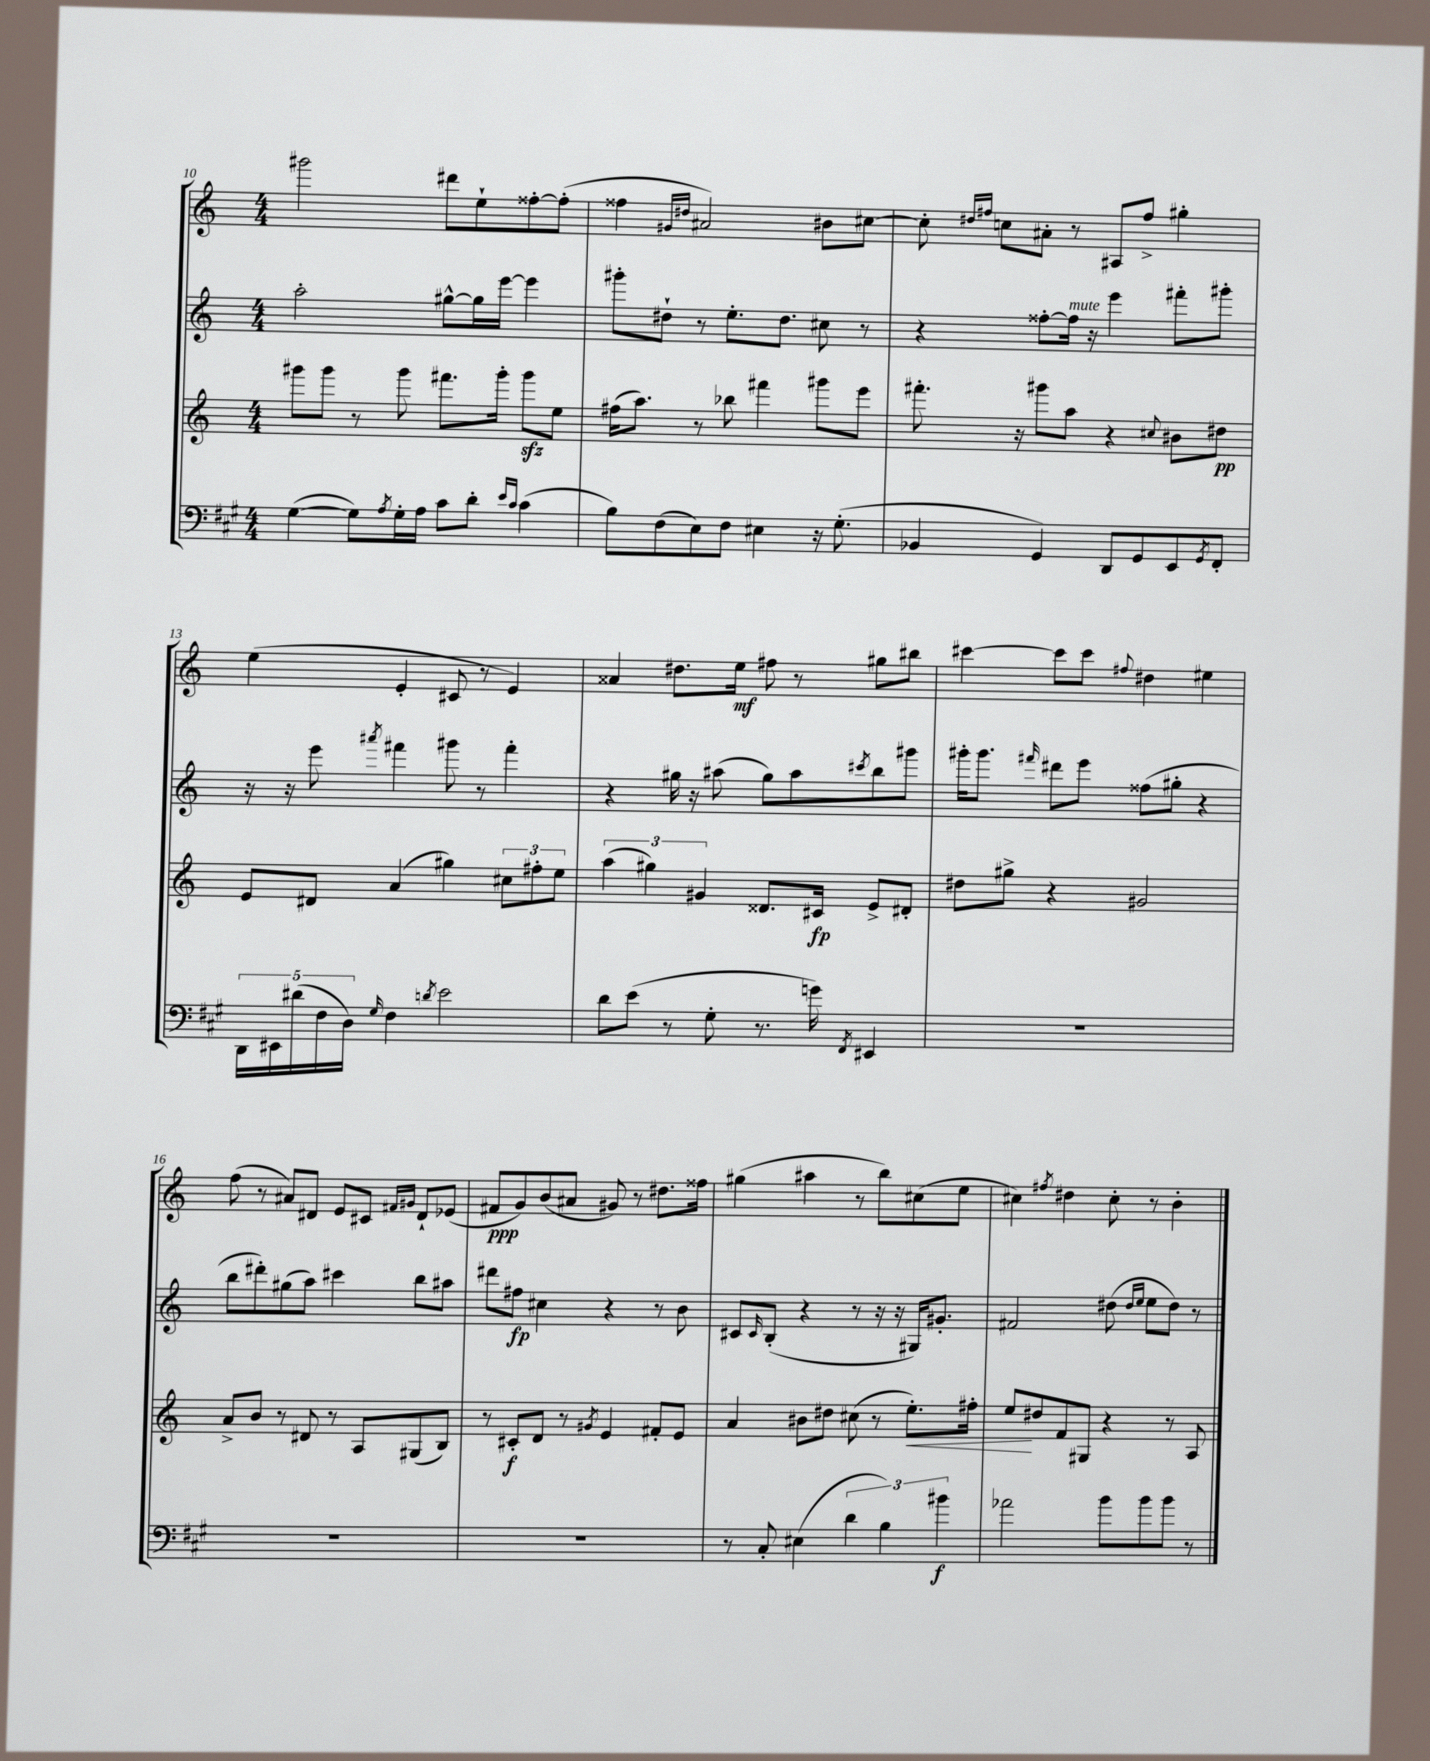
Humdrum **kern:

**kern	**dynam	**kern	**dynam	**kern	**dynam	**kern	**dynam
*part4	*part4	*part3	*part3	*part2	*part2	*part1	*part1
*staff4	*staff4	*staff3	*staff3	*staff2	*staff2	*staff1	*staff1
*clefF4	*	*clefG2	*	*clefG2	*	*clefG2	*
*k[f#c#g#]	*	*k[]	*	*k[]	*	*k[]	*
*M4/4	*	*M4/4	*	*M4/4	*	*M4/4	*
=10	=10	=10	=10	=10	=10	=10	=10
([4G#\	.	8ggg#X\L	.	2aa'\	.	2ggg#X\	.
.	.	8ggg#\J	.	.	.	.	.
8G#\L])	.	8r	.	.	.	.	.
8qA/	.	.	.	.	.	.	.
16G#'\L	.	8ggg#\	.	.	.	.	.
16A\JJ	.	.	.	.	.	.	.
8c#\L	.	8.fff#X\L	.	[8gg#X^^\L	.	8ddd#X\L	.
8d'\J	.	.	.	16gg#\L]	.	8ee`\	.
.	.	16ggg#'\Jk	.	[16eee\JJ	.	.	.
16qqe/LL	.	.	.	.	.	.	.
16qqc#/JJ	.	.	.	.	.	.	.
(4c#\	.	8ggg#zz\L	.	4eee\]	.	[8ff##X'\	.
.	.	8ee\J	.	.	.	(8ff##'\J]	.
=11	=11	=11	=11	=11	=11	=11	=11
8B\L)	.	(16ff#X\KL	.	8ggg#X'\L	.	4ff##X\	.
.	.	8.aa\J)	.	.	.	.	.
(8F#\	.	.	.	8dd#X`\J	.	.	.
.	.	.	.	.	.	16qqg#X/LL	.
.	.	.	.	.	.	16qqdd#X/JJ	.
8E\)	.	8r	.	8r	.	2a#X/)	.
8F#\J	.	8bb-X\	.	8.ee'\L	.	.	.
4E#X\	.	4fff#X\	.	.	.	.	.
.	.	.	.	8.dd#\J	.	.	.
16r	.	8ggg#X\L	.	8cc#X\	.	8b#X\L	.
(8.G#'\	.	.	.	.	.	.	.
.	.	8eee\J	.	8r	.	[8cc#X\J	.
=12	=12	=12	=12	=12	=12	=12	=12
4BB-X/	.	8.fff#X'\	.	4r	.	8cc#'\]	.
.	.	.	.	.	.	16qqdd#X/LL	.
.	.	.	.	.	.	16qqff#X/JJ	.
.	.	.	.	.	.	8ccn\L	.
.	.	16r	.	.	.	.	.
4GG#/)	.	8ggg#X\L	.	[8ff##X'\L	.	8a#X'\J	.
!	!	!	!	!LO:TX:a:i:t=mute	!	!	!
.	.	8aa\J	.	16ff##\Jk]	.	8r	.
.	.	.	.	16r	.	.	.
8DD/L	.	4r	.	4eee\	.	8A#X/L	.
8GG#/	.	.	.	.	.	8ff#^/J	.
.	.	8qqcc#X/	.	.	.	.	.
8EE/	.	8b#X\L	.	8fff#X'\L	.	4gg#X'\	.
8qGG#/	.	.	.	.	.	.	.
8FF#'/J	.	8dd#X\J	pp	8ggg#X'\J	.	.	.
!!LO:LB:g=z
=13	=13	=13	=13	=13	=13	=13	=13
20DD\LL	.	8e/L	.	16r	.	(4ee\	.
20EE#X\	.	.	.	.	.	.	.
.	.	.	.	16r	.	.	.
(20d#X\	.	.	.	.	.	.	.
.	.	8d#X/J	.	8eee\	.	.	.
20F#\	.	.	.	.	.	.	.
20D\JJ)	.	.	.	.	.	.	.
16qqG#/	.	.	.	8qaaa#X/	.	.	.
4F#\	.	(4a/	.	4fff#X\	.	4e'/	.
8qdn/	.	.	.	.	.	.	.
2e\	.	4gg#X\)	.	8ggg#X\	.	8c#X/	.
.	.	.	.	8r	.	8r	.
.	.	12cc#X\L	.	4fff#'\	.	4e/)	.
.	.	12ff#X'\	.	.	.	.	.
.	.	12ee\J	.	.	.	.	.
=14	=14	=14	=14	=14	=14	=14	=14
8d\L	.	(6aa\	.	4r	.	4a##X/	.
(8e\J	.	.	.	.	.	.	.
.	.	6gg#X\)	.	.	.	.	.
8r	.	.	.	16gg#X\	.	8.dd#X\L	.
.	.	.	.	16r	.	.	.
.	.	6g#X/	.	.	.	.	.
8G#'\	.	.	.	(8aa#X\	.	.	.
.	.	.	.	.	.	16ee\Jk	mf
8.r	.	8.d##X/L	.	8gg#\L)	.	8ff#X\	.
.	.	.	.	8aa#\	.	8r	.
16gn\)	.	16c#X/Jk	fp	.	.	.	.
8qFF#/	.	.	.	8qccc#X/	.	.	.
4EE#X/	.	8e^/L	.	8bb\	.	8gg#X\L	.
.	.	8d#X'/J	.	8ggg#X\J	.	8bb#X\J	.
=15	=15	=15	=15	=15	=15	=15	=15
1r	.	8dd#X\L	.	16ggg#X'\KL	.	[4ccc#X\	.
.	.	.	.	8.ggg#\J	.	.	.
.	.	8gg#X^\J	.	.	.	.	.
.	.	.	.	16qqfff#X/	.	.	.
.	.	4r	.	8ddd#X\L	.	8ccc#\L]	.
.	.	.	.	8eee\J	.	8ccc#\J	.
.	.	.	.	.	.	8qqff#X/	.
.	.	2g#X/	.	(8ff##X\L	.	4dd#X\	.
.	.	.	.	8gg#X'\J	.	.	.
.	.	.	.	4r	.	4ee#X\	.
!!LO:LB:g=z
=16	=16	=16	=16	=16	=16	=16	=16
1r	.	8a^/L	.	8bb\L	.	(8ff\	.
.	.	8b/J	.	8ddd#X'\)	.	8r	.
.	.	8r	.	(8gg#X\	.	8a#X/L)	.
.	.	8d#X/	.	8aa\J)	.	8d#X/J	.
.	.	8r	.	4ccc#X\	.	8e/L	.
.	.	8A/L	.	.	.	8c#X/J	.
.	.	.	.	.	.	16qqf#X/LL	.
.	.	.	.	.	.	16qqg#X/JJ	.
.	.	(8G#X/	.	8bb\L	.	8d#`/L	.
.	.	8B/J)	.	8aa#X\J	.	(8e-X/J	.
=17	=17	=17	=17	=17	=17	=17	=17
1r	.	8r	.	8ddd#X\L	.	8f#X/L	ppp
.	.	8c#X'/L	f	8ff#X\J	fp	8g/)	.
.	.	8d/J	.	4cc#X\	.	(8b/	.
.	.	8r	.	.	.	8a#X/J	.
.	.	8qg#X/	.	.	.	.	.
.	.	4e/	.	4r	.	8g#X/)	.
.	.	.	.	.	.	8r	.
.	.	8f#X'/L	.	8r	.	8.dd#X\L	.
.	.	8e/J	.	8b\	.	.	.
.	.	.	.	.	.	16ff##X\Jk	.
=18	=18	=18	=18	=18	=18	=18	=18
8r	.	4a/	.	8c#X/L	.	(4gg#X\	.
.	.	.	.	16qqc#/	.	.	.
8C#'/	.	.	.	(8B'/J	.	.	.
(4E#X\	.	8b#X\L	.	4r	.	4aa#X\	.
.	.	8dd#X\J	.	.	.	.	.
6d\	.	(8cc#X\	.	8r	.	8r	.
.	.	8r	.	16r	.	8bb\L)	.
6B\)	.	.	.	.	.	.	.
.	.	.	.	16r	.	.	.
!	!	!	!LO:HP:b	!	!	!	!
.	.	8.ee'\L)	<	16G#X/KL)	.	(8cc#X\	.
.	.	.	.	8.g#X'/J	.	.	.
6b#X\	f	.	.	.	.	.	.
.	.	.	.	.	.	8ee\J	.
.	.	16ff#X'\Jk	.	.	.	.	.
=19	=19	=19	=19	=19	=19	=19	=19
2a-X\	.	8ee/L	.	2f#X/	.	4cc#X\)	.
.	.	8dd#X/	[	.	.	.	.
.	.	.	.	.	.	8qff#X/	.
.	.	8f/	.	.	.	4dd#X\	.
.	.	8G#X/J	.	.	.	.	.
8b\L	.	4r	.	(8dd#X\	.	8cc#'\	.
.	.	.	.	16qqdd#/LL	.	.	.
.	.	.	.	16qqee/JJ	.	.	.
8b\	.	.	.	8ee\L	.	8r	.
8b\J	.	8r	.	8dd#\J)	.	4b'\	.
8r	.	8A/	.	8r	.	.	.
==	==	==	==	==	==	==	==
*-	*-	*-	*-	*-	*-	*-	*-
